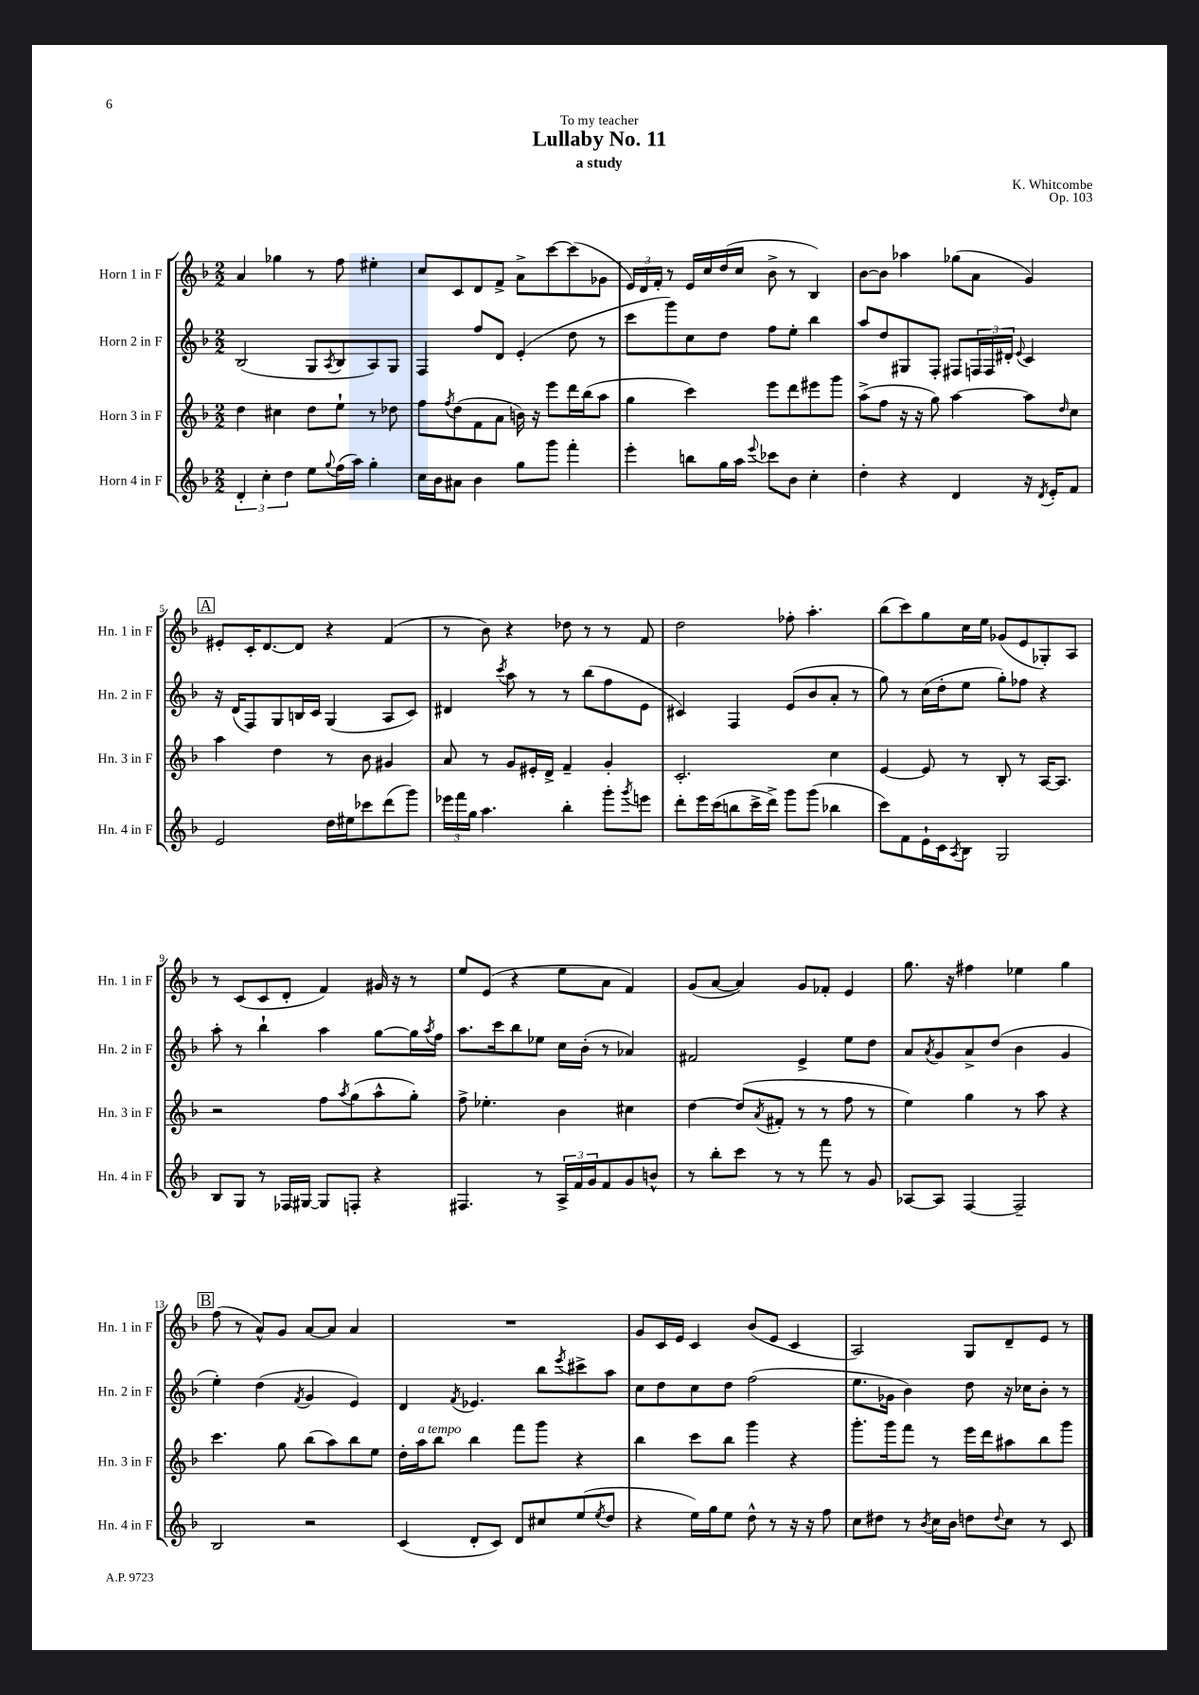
\header { title = "Lullaby No. 11" composer = "K. Whitcombe" subtitle = "a study" dedication = "To my teacher" opus = "Op. 103" }
<<
\new StaffGroup <<
\new Staff = "s0" \with { instrumentName = "Horn 1 in F" shortInstrumentName = "Hn. 1 in F" } {
    \clef treble \key f \major \numericTimeSignature \time 2/2
    a'4 ges''4 r8 f''8 eis''4-. |
    c''8 c'8 d'8 f'8-> a'8-> c'''8~ c'''8( ges'8 |
    \tuplet 3/2 { e'16) d'16 f'16-. } r8 e'16 c''16 d''16( c''16 bes'8-> r8 bes4) |
    bes'8~ bes'8 aes''4 ges''8( a'8 g'4) |
    \mark \markup { \box "A" } eis'8-. c'16-. d'8.~ d'8 r4 f'4( |
    r8 bes'8) r4 des''8 r8 r8 f'8 |
    d''2 fes''8-. a''4.-. |
    bes''8( c'''8) g''8 c''16 e''16 ges'8( e'8 ges8-.) a8 |
    r8 c'8( c'8 d'8-. f'4) gis'16 r16 r8 |
    e''8 e'8( r4 e''8 a'8 f'4) |
    g'8( a'8~ a'4) g'8 fes'8-. e'4 |
    g''8. r16 fis''4 ees''4 g''4 |
    \mark \markup { \box "B" } f''8( r8 a'8-^) g'8 a'8~ a'8 a'4 |
    R1 |
    g'8 c'16 e'16 c'4 bes'8( e'8 c'4 |
    a2) g8 d'8-- e'8 r8 \bar "|." |
}
\new Staff = "s1" \with { instrumentName = "Horn 2 in F" shortInstrumentName = "Hn. 2 in F" } {
    \clef treble \key f \major \numericTimeSignature \time 2/2
    bes2( g8 \acciaccatura { a8 } bes8 a8) g8 |
    f4 f''8 d'8 e'4-.( d''8 r8 |
    c'''8 g'''8) c''8 d''8 f''8 e''8-. bes''4 |
    a''8 d''8 gis8 f8-. fis8 \tuplet 3/2 { f16 f16 dis'16-. } \appoggiatura { e'8 } c'4 |
    \mark \markup { \box "A" } r16 d'16( f8) g8 b16 c'16 g4( a8 c'8) |
    dis'4 \acciaccatura { c'''8 } a''8 r8 r8 bes''8( f''8 e'8 |
    cis'4) f4 e'8( bes'8 a'8-. r8 |
    g''8) r8 c''16( d''16-. e''8 g''8-.) fes''8 r4 |
    a''8-. r8 bes''4-! a''4 g''8~ g''16 \acciaccatura { a''8 } f''16 |
    a''8. c'''16 bes''8 ees''8 c''16 bes'16-.( r8 aes'4) |
    fis'2 e'4-> e''8 d''8 |
    a'8 \acciaccatura { a'8 } g'8 a'8-> d''8( bes'4 g'4 |
    \mark \markup { \box "B" } e''4-.) d''4( \acciaccatura { f'8 } g'4 e'4) |
    d'4 \acciaccatura { f'8 } ees'4. bes''8 \acciaccatura { e'''8 } cis'''8-> a''8 |
    c''8 d''8 c''8 d''8 f''2( |
    e''8. ges'16 bes'4) d''8 r16 ces''16 bes'8-. r8 \bar "|." |
}
\new Staff = "s2" \with { instrumentName = "Horn 3 in F" shortInstrumentName = "Hn. 3 in F" } {
    \clef treble \key f \major \numericTimeSignature \time 2/2
    d''4 cis''4 d''8 e''8-! r8 des''8 |
    f''8 \acciaccatura { f''8 } d''8( f'8 a'8 b'16) r16 e'''8 d'''16 bes''16( a''8 |
    g''4 c'''4) e'''8 d'''8 eis'''8 g'''8 |
    a''8->( f''8 r16 r16 g''8) a''4~ a''8 \grace { d''16 } c''8 |
    \mark \markup { \box "A" } a''4 d''4 r8 bes'8 gis'4 |
    a'8 r8 g'8 eis'16-. d'16-> f'4-- g'4-. |
    c'2.-. c''4 |
    e'4~ e'8 r8 bes8-. r8 a16~ a8. |
    r2 f''8 \acciaccatura { a''8 } g''8( a''8-^ g''8-.) |
    f''8-> ees''4.-. bes'4 cis''4 |
    d''4~ d''8( \acciaccatura { a'8 } fis'8-. r8 r8 f''8 r8 |
    e''4) g''4 r8 a''8 r4 |
    \mark \markup { \box "B" } c'''4. g''8 bes''8( a''8) bes''8 e''8 |
    d''16-. a''16^\markup { \italic "a tempo" } bes''8 bes''4 f'''8 g'''8 r4 |
    bes''4 c'''8 bes''8 g'''4 r4 |
    g'''8.-. g'''16 f'''8 r8 e'''16 d'''16 ais''8 bes''8 g'''8 \bar "|." |
}
\new Staff = "s3" \with { instrumentName = "Horn 4 in F" shortInstrumentName = "Hn. 4 in F" } {
    \clef treble \key f \major \numericTimeSignature \time 2/2
    \tuplet 3/2 { d'4-. c''4-. d''4 } e''8 \appoggiatura { g''8 } f''16( a''16) g''4-. |
    c''16 bes'16 ais'8 bes'4 g''8 g'''8 f'''4-. |
    e'''4-. b''8 g''16 a''16 \appoggiatura { e'''8 } ces'''8 bes'8 c''4-. |
    d''4-. r4 d'4 r16 \acciaccatura { d'8 } e'16-. f'8 |
    \mark \markup { \box "A" } e'2 d''16 eis''16 ces'''8 d'''8( g'''8) |
    \tuplet 3/2 { ees'''16 f'''16 g''16 } a''4. bes''4-. g'''8-. \acciaccatura { g'''8 } e'''8 |
    d'''8-. e'''16 c'''16( b''8 c'''16-> d'''16->) g'''8 g'''8( bes''4 |
    c'''8) f'8 e'16-! c'16 \acciaccatura { a8 } bes8 g2 |
    bes8 g8 r8 fes16 gis16~ gis8 f8-. r4 |
    fis4. r8 \tuplet 3/2 { a16-> f'16 g'16 } f'8 g'8 b'8-^ |
    r8 bes''8-. c'''8 r8 r8 f'''8 r8 g'8 |
    aes8~ aes8 f4~ f2-- |
    \mark \markup { \box "B" } bes2 r2 |
    c'4( d'8-. c'8) d'8 cis''8 e''8( \acciaccatura { e''8 } d''8 |
    r4 e''16) g''16 e''8 d''8-^ r8 r16 r16 f''8 |
    c''8 dis''8 r8 \acciaccatura { bes'8 } c''16 bes'16 d''8 \appoggiatura { d''8 } c''8 r8 c'8 \bar "|." |
}
>>
>>
